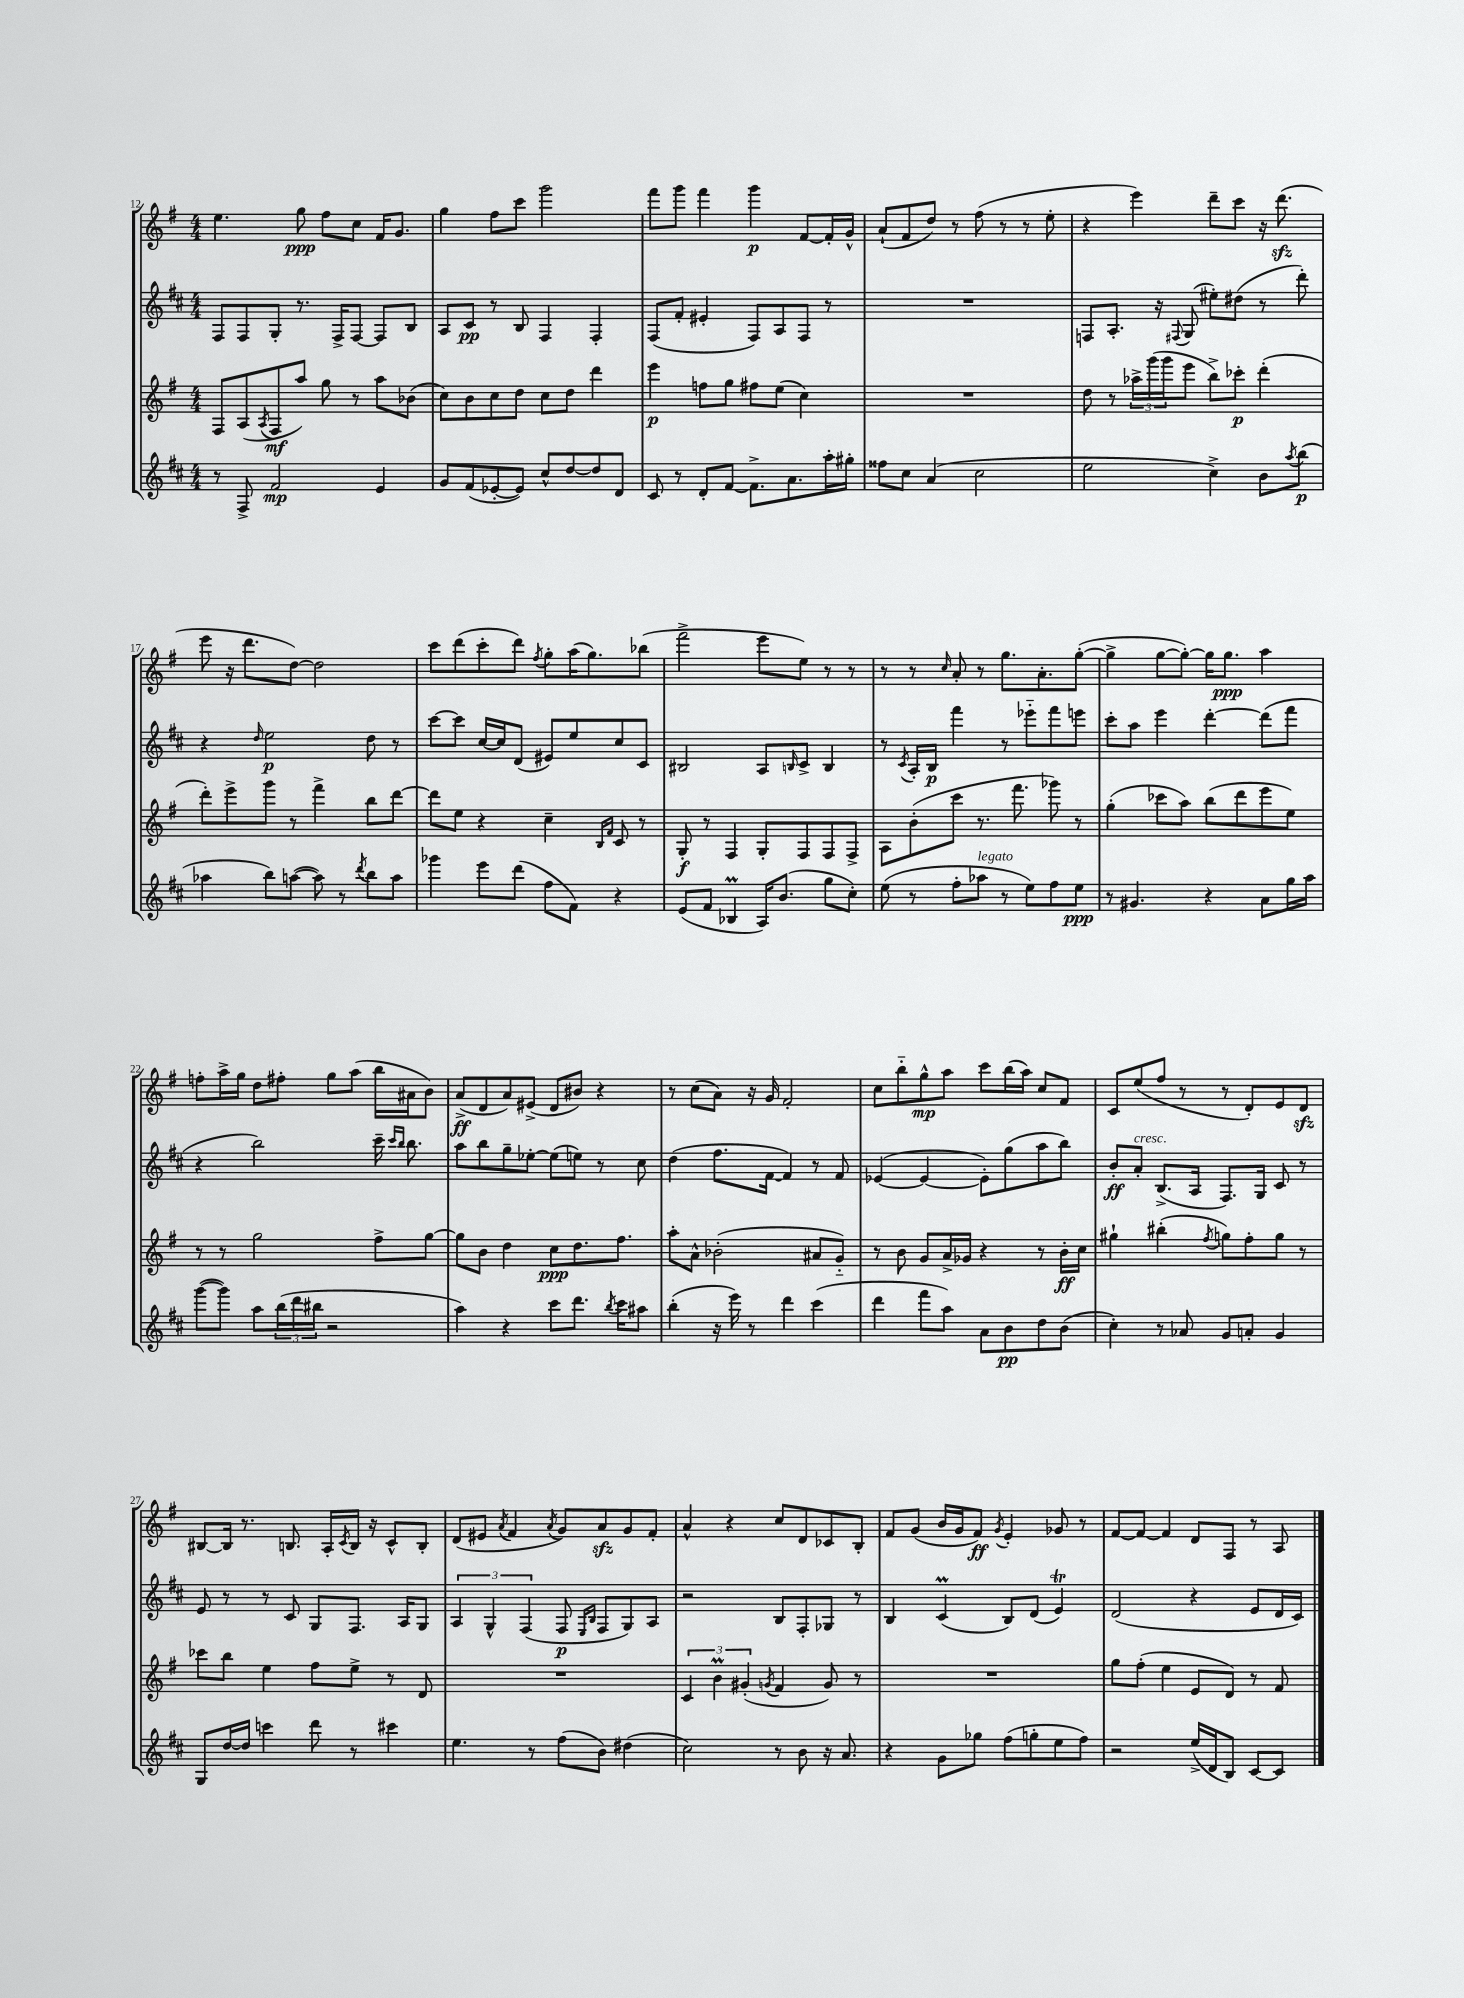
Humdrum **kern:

**kern	**kern	**kern	**kern
*staff4	*staff3	*staff2	*staff1
*clefG2	*clefG2	*clefG2	*clefG2
*k[f#c#]	*k[f#]	*k[f#c#]	*k[f#]
*M4/4	*M4/4	*M4/4	*M4/4
8r	8F#	8F#	4.ee
8F#^	(8A	8F#	.
.	8qA	.	.
2f#	8F#	8G'	.
.	8aa)	8.r	8gg
.	8gg	.	8ff#
.	.	16F#^	.
.	8r	[8F#	8cc
4e	8aa	8F#]	16f#
.	.	.	8.g
.	(8b-	8B	.
=	=	=	=
8g	8cc)	8A	4gg
(8f#	8b	8c#	.
[8e-'	8cc	8r	8ff#
8e-])	8dd	8B	8ccc
8cc#^^	8cc	4F#	2ggg
[8dd	8dd	.	.
8dd]	4ddd	4F#'	.
8d	.	.	.
=	=	=	=
8c#	4eee	(8F#	8fff#
8r	.	8f#'	8ggg
8d'	8ff	4e#'	4fff#
[8f#	8gg	.	.
8.f#^]	8ff#	8F#)	4ggg
.	(8ee	8A	.
8.a	.	.	.
.	4cc)	8F#	[8f#
16aa'	.	8r	16f#']
16gg#'	.	.	16g^^
=	=	=	=
8ff##	1r	1r	(8a`
8cc#	.	.	8f#
(4a	.	.	8dd)
.	.	.	8r
2cc#	.	.	(8ff#
.	.	.	8r
.	.	.	8r
.	.	.	8ee'
=	=	=	=
2ee	8dd	8F	4r
.	8r	8.A'	.
.	24aa-^	.	4eee)
.	(24ggg	.	.
.	.	16r	.
.	24ggg	.	.
.	.	8qqF#	.
.	8eee	(8G	.
4cc#^)	8bb^)	8ee#')	8ddd~
.	8ccc-'	(8dd#	8ccc
8b	(4ddd'	8r	16r
.	.	.	(8.ddd
8qaa	.	.	.
(8bb	.	8ddd')	.
=	=	=	=
4aa-	8ddd')	4r	8eee
.	8eee^	.	16r
.	.	.	8.ddd
.	.	16qqdd	.
8bb)	8ggg	2ee	.
([8aa	8r	.	[8dd)
8aa])	4fff#^	.	2dd]
8r	.	.	.
8qddd	.	.	.
8bb	8bb	8dd	.
8aa	[8ddd	8r	.
=	=	=	=
4ggg-	8ddd]	[8ccc#	8ccc
.	8ee	8ccc#]	(8ddd
8eee	4r	[16cc#	8ccc'
.	.	16cc#]	.
(8ddd	.	(8d	8ddd)
.	.	.	8qff#
8ff#	4cc~	8e#)	8gg'
8f#)	.	8ee	(16aa
.	.	.	8.gg)
.	16qqB	.	.
.	16qqf#	.	.
4r	8c	8cc#	.
.	8r	8c#	(8bb-
=	=	=	=
(8e	8G'	2B#	2fff#^
8f#	8r	.	.
4B-	4F#	.	.
16A)	8G'	8A	8eee
(8.b	.	.	.
.	.	16qqB	.
.	8F#	8c#^	8ee)
8gg	8F#	4B	8r
8cc#')	8F#^	.	8r
=	=	=	=
(8ee	8A	8r	8r
.	.	8qc#	.
8r	(8b'	16A'	8r
.	.	16B	.
.	.	.	16qqcc
8ff#'	8ccc	4fff#	8a'
8aa-	8.r	.	8r
8r	.	8r	8.gg
.	8.fff#	.	.
8ee)	.	8eee-'~	.
.	.	.	8.a'
8ff#	8ggg-)	8fff#	.
8ee	8r	8eee	([8gg'
=	=	=	=
8r	(4gg'	8ccc#'	4gg^]
4.g#	.	8aa	.
.	8ccc-	4eee	[8gg
.	8aa)	.	8gg'_)
4r	(8bb	[4ddd'	16gg]
.	.	.	8.gg
.	8ddd	.	.
8a	8eee	(8ddd]	4aa
16gg	8ee)	8fff#	.
16aa	.	.	.
=	=	=	=
([8ggg	8r	4r	8ff'
8ggg])	8r	.	16aa^
.	.	.	16gg
8aa	2gg	2bb)	8dd
(24bb	.	.	8ff#'
24ddd	.	.	.
24bb#	.	.	.
2r	.	.	8gg
.	.	.	(8aa
.	8ff#^	16ccc#~	16bb
.	.	16qqccc#	.
.	.	16qqbb	.
.	.	8.bb	16a#
.	[8gg	.	8b)
=	=	=	=
4aa)	8gg]	8aa	(8a^
.	8b	8bb	8d
4r	4dd	8gg~	8a)
.	.	[8ee-'	(8e#^
8ccc#	8cc	(8ee-]	8d
8.ddd	8.dd	8ee)	8b#)
.	.	8r	4r
8qbb	.	.	.
16ccc#	8.ff#	.	.
8aa#	.	8cc#	.
=	=	=	=
(4bb'	8aa'	(4dd	8r
.	8a^^	.	(8cc
16r	(2b-'	8.ff#	8a)
16eee)	.	.	.
8r	.	.	16r
.	.	[16f#	16g
4ddd	.	4f#])	2f#'
(4ccc#	8a#	8r	.
.	8g'~)	8f#	.
=	=	=	=
4ddd	8r	([4e-	8cc
.	8b	.	8bb'~
8fff#	8g	4e-_	8gg^^
8aa)	16a^	.	8aa
.	16g-	.	.
8a	4r	8e-'])	8ccc
8b	.	(8gg	(16bb
.	.	.	16aa)
8dd	8r	8aa	8cc
(8b	16b'	8bb)	8f#
.	16cc	.	.
=	=	=	=
4cc#')	4gg#`	8b'	8c
.	.	8a'	(8ee
8r	(4bb#'	(8.B^	8ff#
8a-	.	.	8r
.	.	16A	.
.	8qff#	.	.
8g	8gg)	8.F#)	8r
8a'	8ff#'	.	8d')
.	.	16G	.
4g	8gg	8c#	8e
.	8r	8r	8d
=	=	=	=
8G	8ccc-	8e	[8B#
[16dd	8bb	8r	16B#]
16dd]	.	.	8.r
4ccc	4ee	8r	.
.	.	8c#	8.B
8ddd	8ff#	8G	.
.	.	.	16A'
.	.	.	8qc
8r	8ee^	8.F#	16B
.	.	.	16r
4ccc#	8r	.	8c^^
.	.	16A	.
.	8d	8G	8B'
=	=	=	=
4.ee	1r	6A	(8d
.	.	.	8e#
.	.	6G^^	.
.	.	.	8qa
.	.	.	4f#
.	.	(6F#	.
8r	.	.	.
.	.	.	8qa
(8ff#	.	8F#	8g)
.	.	16qqE	.
.	.	16qqB	.
8b)	.	8F#	8a
(4dd#	.	8G)	8g
.	.	8A	8f#'
=	=	=	=
2cc#)	6c	2r	4a^^
.	6b	.	.
.	.	.	4r
.	(6g#'	.	.
.	8qg	.	.
8r	4f#	8B	8cc
8b	.	8F#'	8d
16r	8g)	8G-	8c-
8.a	.	.	.
.	8r	8r	8B'
=	=	=	=
4r	1r	4B	8f#
.	.	.	(8g
8g	.	(4c#	16b
.	.	.	16g
8gg-	.	.	8f#)
.	.	.	8qg
(8ff#	.	8B)	4e'
8gg'	.	(8d	.
8ee	.	4e)	8g-
8ff#)	.	.	8r
=	=	=	=
2r	8gg	(2d	[8f#
.	(8ff#'	.	8f#_
.	4ee	.	4f#]
(16ee^	8e	4r	8d
16d	.	.	.
8B)	8d)	.	8F#
[8c#	8r	8e	8r
8c#]	8f#	16d	8A
.	.	16c#)	.
==	==	==	==
*-	*-	*-	*-
